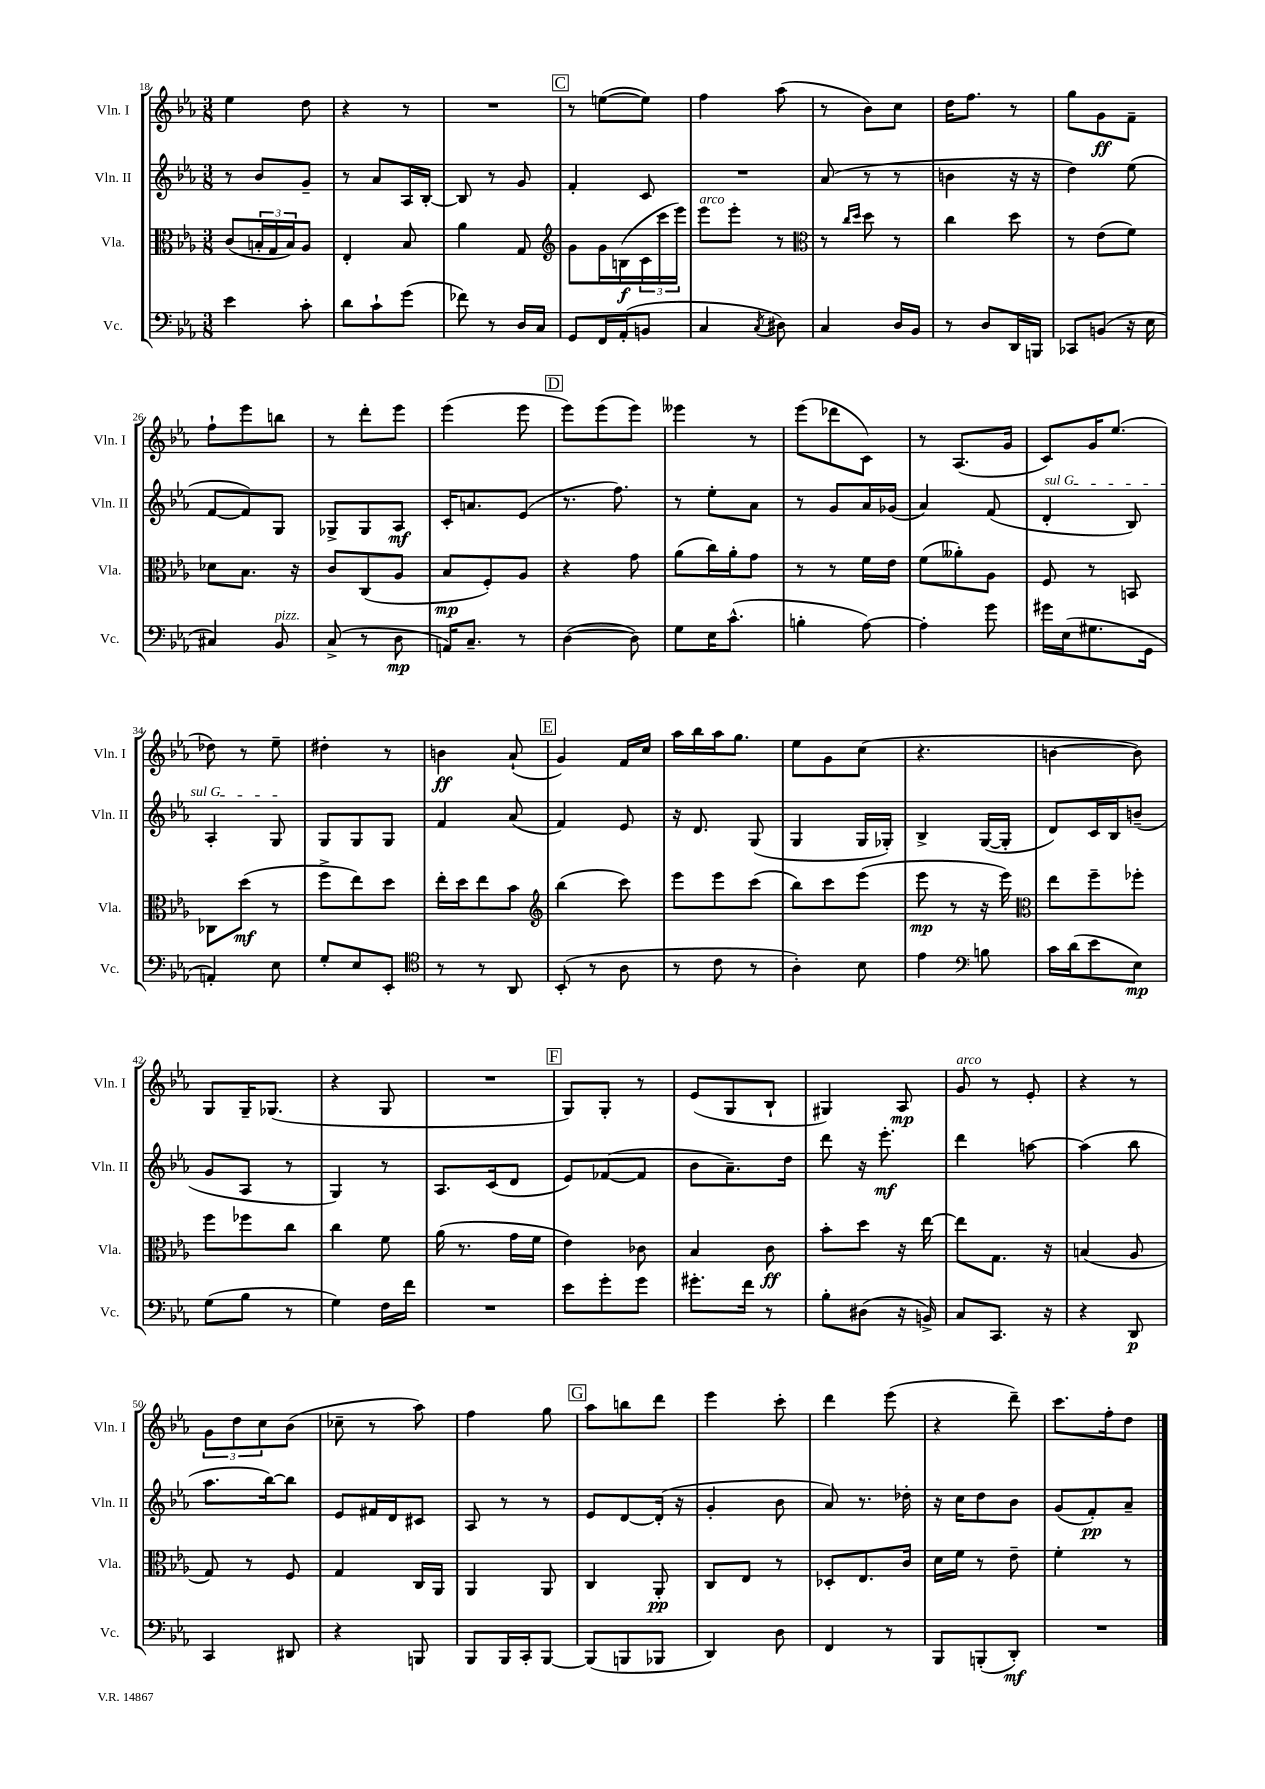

**kern	**dynam	**kern	**dynam	**kern	**dynam	**kern	**dynam
*part4	*part4	*part3	*part3	*part2	*part2	*part1	*part1
*staff4	*staff4	*staff3	*staff3	*staff2	*staff2	*staff1	*staff1
*I"Vc.	*	*I"Vla.	*	*I"Vln. II	*	*I"Vln. I	*
*I'Vc.	*	*I'Vla.	*	*I'Vln. II	*	*I'Vln. I	*
*clefF4	*	*clefC3	*	*clefG2	*	*clefG2	*
*k[b-e-a-]	*	*k[b-e-a-]	*	*k[b-e-a-]	*	*k[b-e-a-]	*
*M3/8	*	*M3/8	*	*M3/8	*	*M3/8	*
=18	=18	=18	=18	=18	=18	=18	=18
4e-\	.	(8c/L	.	8r	.	4ee-\	.
.	.	24Bn'/L	.	8b-/L	.	.	.
.	.	24G/	.	.	.	.	.
.	.	24B/J)	.	.	.	.	.
8c'\	.	8A-/J	.	8g~/J	.	8dd\	.
=19	=19	=19	=19	=19	=19	=19	=19
8d\L	.	4E-'/	.	8r	.	4r	.
8c`\	.	.	.	8a-/L	.	.	.
(8g\J	.	8B-/	.	16A-/L	.	8r	.
.	.	.	.	[16B-'/JJ	.	.	.
=20	=20	=20	=20	=20	=20	=20	=20
8f-X\)	.	4a-\	.	8B-/]	.	4.r	.
8r	.	.	.	8r	.	.	.
16D/LL	.	8G/	.	8g/	.	.	.
16C/JJ	.	.	.	.	.	.	.
!!LO:REH:place=s1:t=C
=21	=21	=21	=21	=21	=21	=21	=21
*	*	*clefG2	*	*	*	*	*
8GG/L	.	8g\L	.	4f'/	.	8r	.
16FF/L	.	16g\L	.	.	.	([8een\L	.
(16AA-'/J	.	(16Bn\	f	.	.	.	.
8BBn/J	.	24c\	.	8c/	.	8ee\J])	.
.	.	24ccc\	.	.	.	.	.
.	.	24eee-\JJ)	.	.	.	.	.
=22	=22	=22	=22	=22	=22	=22	=22
!	!	!LO:TX:a:i:t=arco	!	!	!	!	!
4C/	.	8eee-\L	.	4.r	.	4ff\	.
.	.	8eee-'\J	.	.	.	.	.
8qC/	.	.	.	.	.	.	.
8D#X\)	.	8r	.	.	.	(8aa-\	.
=23	=23	=23	=23	=23	=23	=23	=23
*	*	*clefC3	*	*	*	*	*
4C/	.	8r	.	(8a-/	.	8r	.
.	.	16qqcc/LL	.	.	.	.	.
.	.	16qqdd/JJ	.	.	.	.	.
.	.	8dd\	.	8r	.	8b-\L)	.
16D/LL	.	8r	.	8r	.	8cc\J	.
16BB-/JJ	.	.	.	.	.	.	.
=24	=24	=24	=24	=24	=24	=24	=24
8r	.	4cc\	.	4bn\	.	16dd\KL	.
.	.	.	.	.	.	8.ff\J	.
8D/L	.	.	.	.	.	.	.
16DD/L	.	8dd\	.	16r	.	8r	.
16BBBn/JJ	.	.	.	16r	.	.	.
=25	=25	=25	=25	=25	=25	=25	=25
8CC-X/L	.	8r	.	4dd\)	.	8gg\L	.
(8BBn/J	.	(8e-\L	.	.	.	8g\	ff
16r	.	8f\J)	.	(8ee-\	.	8f~\J	.
16E-\	.	.	.	.	.	.	.
!!LO:LB:g=z
=26	=26	=26	=26	=26	=26	=26	=26
4C#X/)	.	8d-X\L	.	[8f/L	.	8ff`\L	.
.	.	8.B-\J	.	8f/])	.	8eee-\	.
!LO:TX:a:i:t=pizz.	!	!	!	!	!	!	!
8BB-/	.	.	.	8G/J	.	8bbn\J	.
.	.	16r	.	.	.	.	.
=27	=27	=27	=27	=27	=27	=27	=27
(8C^/	.	8c/L	.	8G-X^/L	.	8r	.
8r	.	(8C/	.	8G-/	.	8ddd'\L	.
8D\	mp	8A-/J	.	8A-/J	mf	8eee-\J	.
=28	=28	=28	=28	=28	=28	=28	=28
16AAn/KL)	.	8B-/L	mp	16c'/KL	.	(4eee-\	.
8.C~/J	.	.	.	8.an/	.	.	.
.	.	8F'/)	.	.	.	.	.
8r	.	8A-/J	.	(8e-/J	.	8eee-\	.
!!LO:REH:place=s1:t=D
=29	=29	=29	=29	=29	=29	=29	=29
([4D\	.	4r	.	8.r	.	8eee-\L)	.
.	.	.	.	.	.	(8eee-\	.
.	.	.	.	8.ff\)	.	.	.
8D\])	.	8g\	.	.	.	8eee-\J)	.
=30	=30	=30	=30	=30	=30	=30	=30
8G\L	.	(8a-\L	.	8r	.	4eee--X\	.
16E-\K	.	16cc\L)	.	8ee-'\L	.	.	.
(8.c^^\J	.	16a-'\J	.	.	.	.	.
.	.	8g\J	.	8a-\J	.	8r	.
=31	=31	=31	=31	=31	=31	=31	=31
4Bn'\	.	8r	.	8r	.	(8eee-\L	.
.	.	8r	.	8g/L	.	8ddd-X\	.
[8A-\)	.	16f\LL	.	16a-/L	.	8c\J)	.
.	.	16e-\JJ	.	(16g-X/JJ	.	.	.
=32	=32	=32	=32	=32	=32	=32	=32
4A-'\]	.	(8f\L	.	4a-/)	.	8r	.
.	.	8a--X'\)	.	.	.	(8.A-/L	.
8g\	.	8A-\J	.	(8f/	.	.	.
.	.	.	.	.	.	16g/Jk	.
=33	=33	=33	=33	=33	=33	=33	=33
!	!	!	!	!LO:TX:a:i:t=sul G	!	!	!
16g#X\LL	.	8F/	.	4d'/	.	8c/L)	.
(16E-\J	.	.	.	.	.	.	.
8.G#X\	.	8r	.	.	.	16g/K	.
.	.	.	.	.	.	(8.ee-/J	.
.	.	8BBn/	.	8B-/)	.	.	.
16GG\Jk	.	.	.	.	.	.	.
!!LO:LB:g=z
=34	=34	=34	=34	=34	=34	=34	=34
4AAn'/)	.	8C-X\L	.	4A-'/	.	8dd-X\)	.
.	.	(8dd\J	mf	.	.	8r	.
8E-\	.	8r	.	8G/	.	8ee-~\	.
=35	=35	=35	=35	=35	=35	=35	=35
8G'/L	.	8ff^\L	.	8G/L	.	4dd#X'\	.
8E-/	.	8ee-\)	.	8G/	.	.	.
8EE-'/J	.	8dd\J	.	8G/J	.	8r	.
=36	=36	=36	=36	=36	=36	=36	=36
*clefC4	*	*	*	*	*	*	*
8r	.	16ee-'\LL	.	4f/	.	4bn\	ff
.	.	16dd\J	.	.	.	.	.
8r	.	8ee-\	.	.	.	.	.
8AA-/	.	8b-\J	.	(8a-/	.	(8a-`/	.
!!LO:REH:place=s1:t=E
=37	=37	=37	=37	=37	=37	=37	=37
*	*	*clefG2	*	*	*	*	*
(8BB-'/	.	(4bb-\	.	4f/)	.	4g/)	.
8r	.	.	.	.	.	.	.
8A-\	.	8ccc\)	.	8e-/	.	16f/LL	.
.	.	.	.	.	.	16cc/JJ	.
=38	=38	=38	=38	=38	=38	=38	=38
8r	.	8eee-\L	.	16r	.	16aa-\LL	.
.	.	.	.	8.d/	.	16bb-\	.
8c\	.	8eee-\	.	.	.	16aa-\J	.
.	.	.	.	.	.	8.gg\J	.
8r	.	(8ccc\J	.	(8G/	.	.	.
=39	=39	=39	=39	=39	=39	=39	=39
4A-'\)	.	8bb-\L)	.	4G/	.	8ee-\L	.
.	.	8ccc\	.	.	.	8g\	.
8B-\	.	(8eee-\J	.	16G/LL	.	(8cc\J	.
.	.	.	.	16G-X'/JJ)	.	.	.
=40	=40	=40	=40	=40	=40	=40	=40
4e-\	.	8eee-\	mp	4B-^/	.	4.r	.
.	.	8r	.	.	.	.	.
*clefF4	*	*	*	*	*	*	*
8Bn\	.	16r	.	([16G/LL	.	.	.
.	.	16eee-\)	.	16G'/JJ]	.	.	.
=41	=41	=41	=41	=41	=41	=41	=41
*	*	*clefC3	*	*	*	*	*
16c\LL	.	8ee-\L	.	8d/L)	.	[4bn\	.
(16d\J	.	.	.	.	.	.	.
8e-\	.	8ff~\	.	16c/L	.	.	.
.	.	.	.	16B-/J	.	.	.
8E-\J)	mp	8ff-X'\J	.	(8bn~/J	.	8b\])	.
!!LO:LB:g=z
=42	=42	=42	=42	=42	=42	=42	=42
(8G\L	.	8ff\L	.	8g/L	.	8G/L	.
8B-\J	.	8ff-X\	.	8A-/J	.	16G~/K	.
.	.	.	.	.	.	(8.G-X/J	.
8r	.	8cc\J	.	8r	.	.	.
=43	=43	=43	=43	=43	=43	=43	=43
4G\)	.	4cc\	.	4G/)	.	4r	.
16F\LL	.	8f\	.	8r	.	8G/	.
16f\JJ	.	.	.	.	.	.	.
=44	=44	=44	=44	=44	=44	=44	=44
4.r	.	(16a-\	.	8.A-/L	.	4.r	.
.	.	8.r	.	.	.	.	.
.	.	.	.	(16c/k	.	.	.
.	.	16g\LL	.	8d/J	.	.	.
.	.	16f\JJ	.	.	.	.	.
!!LO:REH:place=s1:t=F
=45	=45	=45	=45	=45	=45	=45	=45
8e-\L	.	4e-\)	.	8e-/L)	.	8G/L)	.
8g'\	.	.	.	([8f-X/	.	8G'/J	.
8g\J	.	8c-X\	.	8f-/J]	.	8r	.
=46	=46	=46	=46	=46	=46	=46	=46
8.g#X'\L	.	4B-/	.	8b-\L	.	(8e-/L	.
.	.	.	.	8.a-~\)	.	8G/	.
16f\Jk	.	.	.	.	.	.	.
8r	.	8c\	ff	.	.	8B-`/J	.
.	.	.	.	16dd\Jk	.	.	.
=47	=47	=47	=47	=47	=47	=47	=47
8B-'\L	.	8b-'\L	.	8ddd\	.	4G#X/)	.
(8D#X\J	.	8dd\J	.	16r	.	.	.
.	.	.	.	8.eee-'\	mf	.	.
16r	.	16r	.	.	.	8A-/	mp
16BBn^/)	.	[16ee-\	.	.	.	.	.
=48	=48	=48	=48	=48	=48	=48	=48
!	!	!	!	!	!	!LO:TX:a:i:t=arco	!
8C/L	.	8ee-\L]	.	4ddd\	.	8g/	.
8.CC/J	.	8.G\J	.	.	.	8r	.
.	.	.	.	[8aan\	.	8e-'/	.
16r	.	16r	.	.	.	.	.
=49	=49	=49	=49	=49	=49	=49	=49
4r	.	(4Bn/	.	(4aa\]	.	4r	.
8DD/	p	8A-/	.	8bb-\	.	8r	.
!!LO:LB:g=z
=50	=50	=50	=50	=50	=50	=50	=50
4CC/	.	8G/)	.	8.aa-\L	.	12g\L	.
.	.	.	.	.	.	12dd\	.
.	.	8r	.	.	.	.	.
.	.	.	.	.	.	12cc\	.
.	.	.	.	[16bb-\k)	.	.	.
8DD#X/	.	8F/	.	8bb-\J]	.	(8b-\J	.
=51	=51	=51	=51	=51	=51	=51	=51
4r	.	4G/	.	8e-/L	.	8cc-X~\	.
.	.	.	.	16f#X/L	.	8r	.
.	.	.	.	16d/J	.	.	.
8BBBn/	.	16C/LL	.	8c#X/J	.	8aa-\)	.
.	.	16AA-/JJ	.	.	.	.	.
=52	=52	=52	=52	=52	=52	=52	=52
8BBB-/L	.	4AA-/	.	8A-/	.	4ff\	.
16BBB-/L	.	.	.	8r	.	.	.
16CC'/J	.	.	.	.	.	.	.
[8BBB-/J	.	8AA-/	.	8r	.	8gg\	.
!!LO:REH:place=s1:t=G
=53	=53	=53	=53	=53	=53	=53	=53
(8BBB-/L]	.	4C/	.	8e-/L	.	8aa-\L	.
8BBBn/	.	.	.	[8d/	.	8bbn\	.
8BBB-X/J	.	8AA-'/	pp	(16d'/Jk]	.	8ddd\J	.
.	.	.	.	16r	.	.	.
=54	=54	=54	=54	=54	=54	=54	=54
4DD/)	.	8C/L	.	4g'/	.	4eee-\	.
.	.	8E-/J	.	.	.	.	.
8D\	.	8r	.	8b-\	.	8ccc'\	.
=55	=55	=55	=55	=55	=55	=55	=55
4FF/	.	8D-X'/L	.	8a-/)	.	4ddd\	.
.	.	8.E-/	.	8.r	.	.	.
8r	.	.	.	.	.	(8eee-\	.
.	.	16c/Jk	.	16dd-X'\	.	.	.
=56	=56	=56	=56	=56	=56	=56	=56
8BBB-/L	.	16d\LL	.	16r	.	4r	.
.	.	16f\JJ	.	16cc\KL	.	.	.
(8BBBn'/	.	8r	.	8dd\	.	.	.
8DD'/J)	mf	8e-~\	.	8b-\J	.	8ddd~\)	.
=57	=57	=57	=57	=57	=57	=57	=57
4.r	.	4f'\	.	(8g/L	.	8.ccc\L	.
.	.	.	.	8f'/)	pp	.	.
.	.	.	.	.	.	16ff'\k	.
.	.	8r	.	8a-~/J	.	8dd\J	.
==	==	==	==	==	==	==	==
*-	*-	*-	*-	*-	*-	*-	*-
